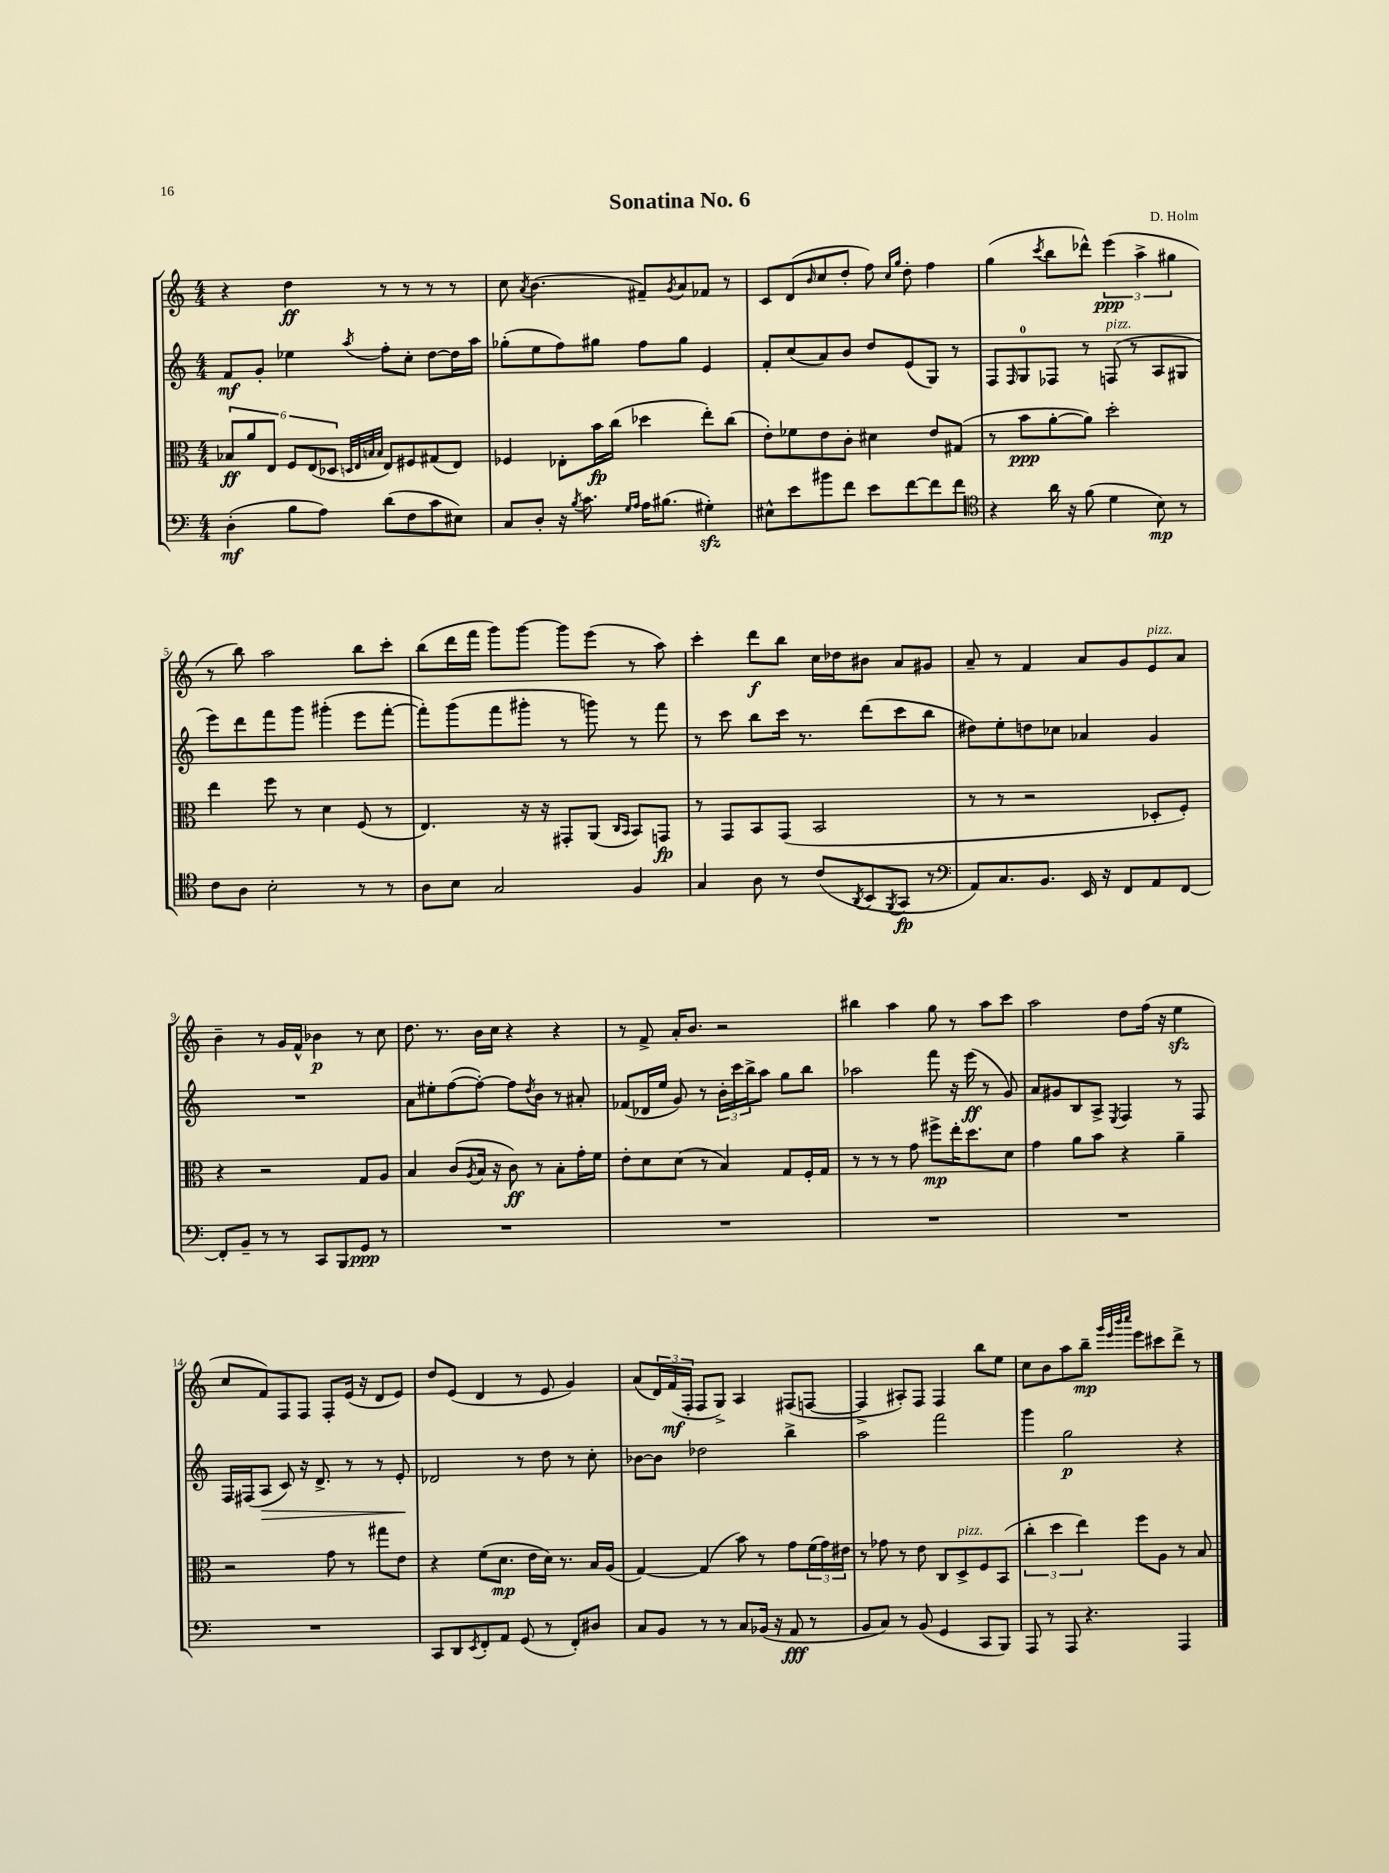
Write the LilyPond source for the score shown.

\header { title = "Sonatina No. 6" composer = "D. Holm" }
<<
\new StaffGroup <<
\new Staff = "s0" {
    \clef treble \key c \major \numericTimeSignature \time 4/4
    r4 d''4\ff r8 r8 r8 r8 |
    c''8 \acciaccatura { a'8 } b'4.( fis'8--) \acciaccatura { g'8 } a'8 fes'8 r8 |
    c'8 d'8( \grace { b'16 } c''8 d''8-. f''8) \grace { c''16 g''16 } d''8-. f''4 |
    g''4( \acciaccatura { c'''8 } b''8 des'''8-^) \tuplet 3/2 { e'''4\ppp( a''4-> gis''4 } |
    r8 b''8) a''2 b''8 c'''8-. |
    b''8( d'''16 f'''16 g'''8) g'''8~ g'''8 e'''8( r8 a''8) |
    c'''4-. d'''8\f b''8 c''16 des''16 bis'8 a'8 gis'8 |
    a'8-- r8 f'4 a'8 g'8 e'8^\markup { \italic "pizz." } a'8 |
    b'4-- r8 g'16 f'16-^ bes'4\p r8 c''8 |
    d''8. r8. b'16 c''16 r4 r4 |
    r8 f'8-> a'16-. b'8. r2 |
    bis''4 a''4 g''8 r8 a''8 c'''8 |
    a''2 d''8 f''16( r16 e''4\sfz |
    c''8 f'8) f8 f8 f8-. e'16( r16 d'8 e'8) |
    d''8 e'8( d'4 r8 e'8 g'4) |
    a'8( \tuplet 3/2 { d'16) f'16\mf( f16-. } f8 g8->) a4 fis8( f8~ |
    f4-> ais8-.) f8 f4 b''8 e''8 |
    c''8 b'8 a''8 b''8--\mp \grace { g'''32 e'''32 b'''32 c''''32 } e'''8 cis'''8 d'''8-> r8 \bar "|." |
}
\new Staff = "s1" {
    \clef treble \key c \major \numericTimeSignature \time 4/4
    f'8\mf g'8-. ees''4 \acciaccatura { a''8 } f''8-. c''8-. d''8~ d''16 a''16 |
    ges''8-.( e''8 f''8) gis''8 f''8 gis''8 e'4 |
    f'8-. c''8( a'8) b'8 d''8 e'8( g8) r8 |
    f8 \grace { f16 } g8-0 fes8 r8 f8^\markup { \italic "pizz." }( r8 a8 gis8 |
    e'''8) d'''8 f'''8 g'''8 gis'''4-.( e'''8 f'''8~-. |
    f'''8-.) g'''8( f'''8 gis'''8-. r8 g'''8) r8 f'''8 |
    r8 c'''8 b''8 c'''16 r8. d'''8( c'''8 b''8 |
    dis''8) e''8-. d''8 ces''8 aes'4 g'4 |
    R1 |
    a'8 eis''8-. f''8~( f''8~-.) f''8 \acciaccatura { d''8 } b'8 r8 ais'8-. |
    fes'8( des'16 e''16 g'8) r8 \tuplet 3/2 { b'16-. c'''16 b''16-> } a''8 g''8 b''8 |
    aes''2 f'''8 r16 e'''16\ff( r8 g'8) |
    a'8 gis'8 b8 a8-> \acciaccatura { e8 } f4 r8 f8 |
    f16 fis16( a8\> c'8) r16 d'8.-> r8 r8 e'8-.\! |
    des'2 r8 d''8 r8 c''8-. |
    bes'8~ bes'8 des''2 b''4-> |
    a''2 f'''2 |
    g'''4 g''2\p r4 \bar "|." |
}
\new Staff = "s2" {
    \clef alto \key c \major \numericTimeSignature \time 4/4
    \tuplet 6/4 { bes8\ff a'8 e8 f8 e8( des8 } \grace { d32 e32 b32 b32 } e8) fis8 gis8( e8) |
    fes4 ees8-. b'16\fp c''16( des''4 e''8-.) c''8( |
    e'8-.) fes'8 e'8 c'8-. dis'4 e'8 gis8( |
    r8 b'8\ppp a'8~-. a'8) d''2-. |
    e''4 f''8 r8 d'4 f8( r8 |
    e4.) r16 r16 gis,8-. a,8( \grace { c16 b,16 } b,8) g,8\fp |
    r8 g,8 b,8 g,8( b,2 |
    r8 r8 r2 des8-. f8-.) |
    r4 r2 g8 a8 |
    b4 c'8( \acciaccatura { a8 } b16 r16 c'8\ff) r8 b8-. g'16-. f'16 |
    e'8-. d'8 d'8( r8 b4) g8 f16-. g16 |
    r8 r8 r8 g'8 fis''8->\mp e''16-. d''8. d'8 |
    g'4 a'8 b'8 r4 a'4-- |
    r2 g'8 r8 gis''8 e'8 |
    r4 f'8( d'8.\mp e'16 d'16) r8. b16 a16( |
    g4~) g4( b'8) r8 g'8 \tuplet 3/2 { f'16( g'16) eis'16 } |
    r8 ges'8 r8 e'8 c8 d8->^\markup { \italic "pizz." } f8 b,8( |
    \tuplet 3/2 { c''4-. d''4 e''4) } f''8 a8 r8 b8 \bar "|." |
}
\new Staff = "s3" {
    \clef bass \key c \major \numericTimeSignature \time 4/4
    d4-.\mf( b8 a8) d'8( f8 c'8 eis8) |
    c8 d8-. r16 \acciaccatura { b8 } c'8. \grace { g16 a16 } a16 bis8.( gis4-.\sfz) |
    eis8-^ e'8 bis'8 f'8 e'8 f'8~ f'8 f'8 |
    \clef tenor r4 a'16 r16 f'8( d'4 b8\mp) r8 |
    c'8 a8 b2-. r8 r8 |
    a8 b8 g2 f4 |
    g4 a8 r8 c'8( \acciaccatura { a,8 } b,8 \acciaccatura { f,8 } g,8\fp r8 |
    \clef bass a,8) c8. b,8. e,16 r16 f,8 a,8 f,8~ |
    f,8-. b,8-- r8 r8 c,8 b,,8 g,8\ppp r8 |
    R1 |
    R1 |
    R1 |
    R1 |
    R1 |
    c,8 d,8 \acciaccatura { e,8 } f,8-. a,8 g,8( r8 f,8-.) dis8 |
    c8 b,8 r8 r8 c8 bes,16( r16 a,8\fff r8 |
    b,8 c8) r8 b,8( g,4 c,8 b,,8) |
    a,,8 r8 a,,8 r4. a,,4 \bar "|." |
}
>>
>>
